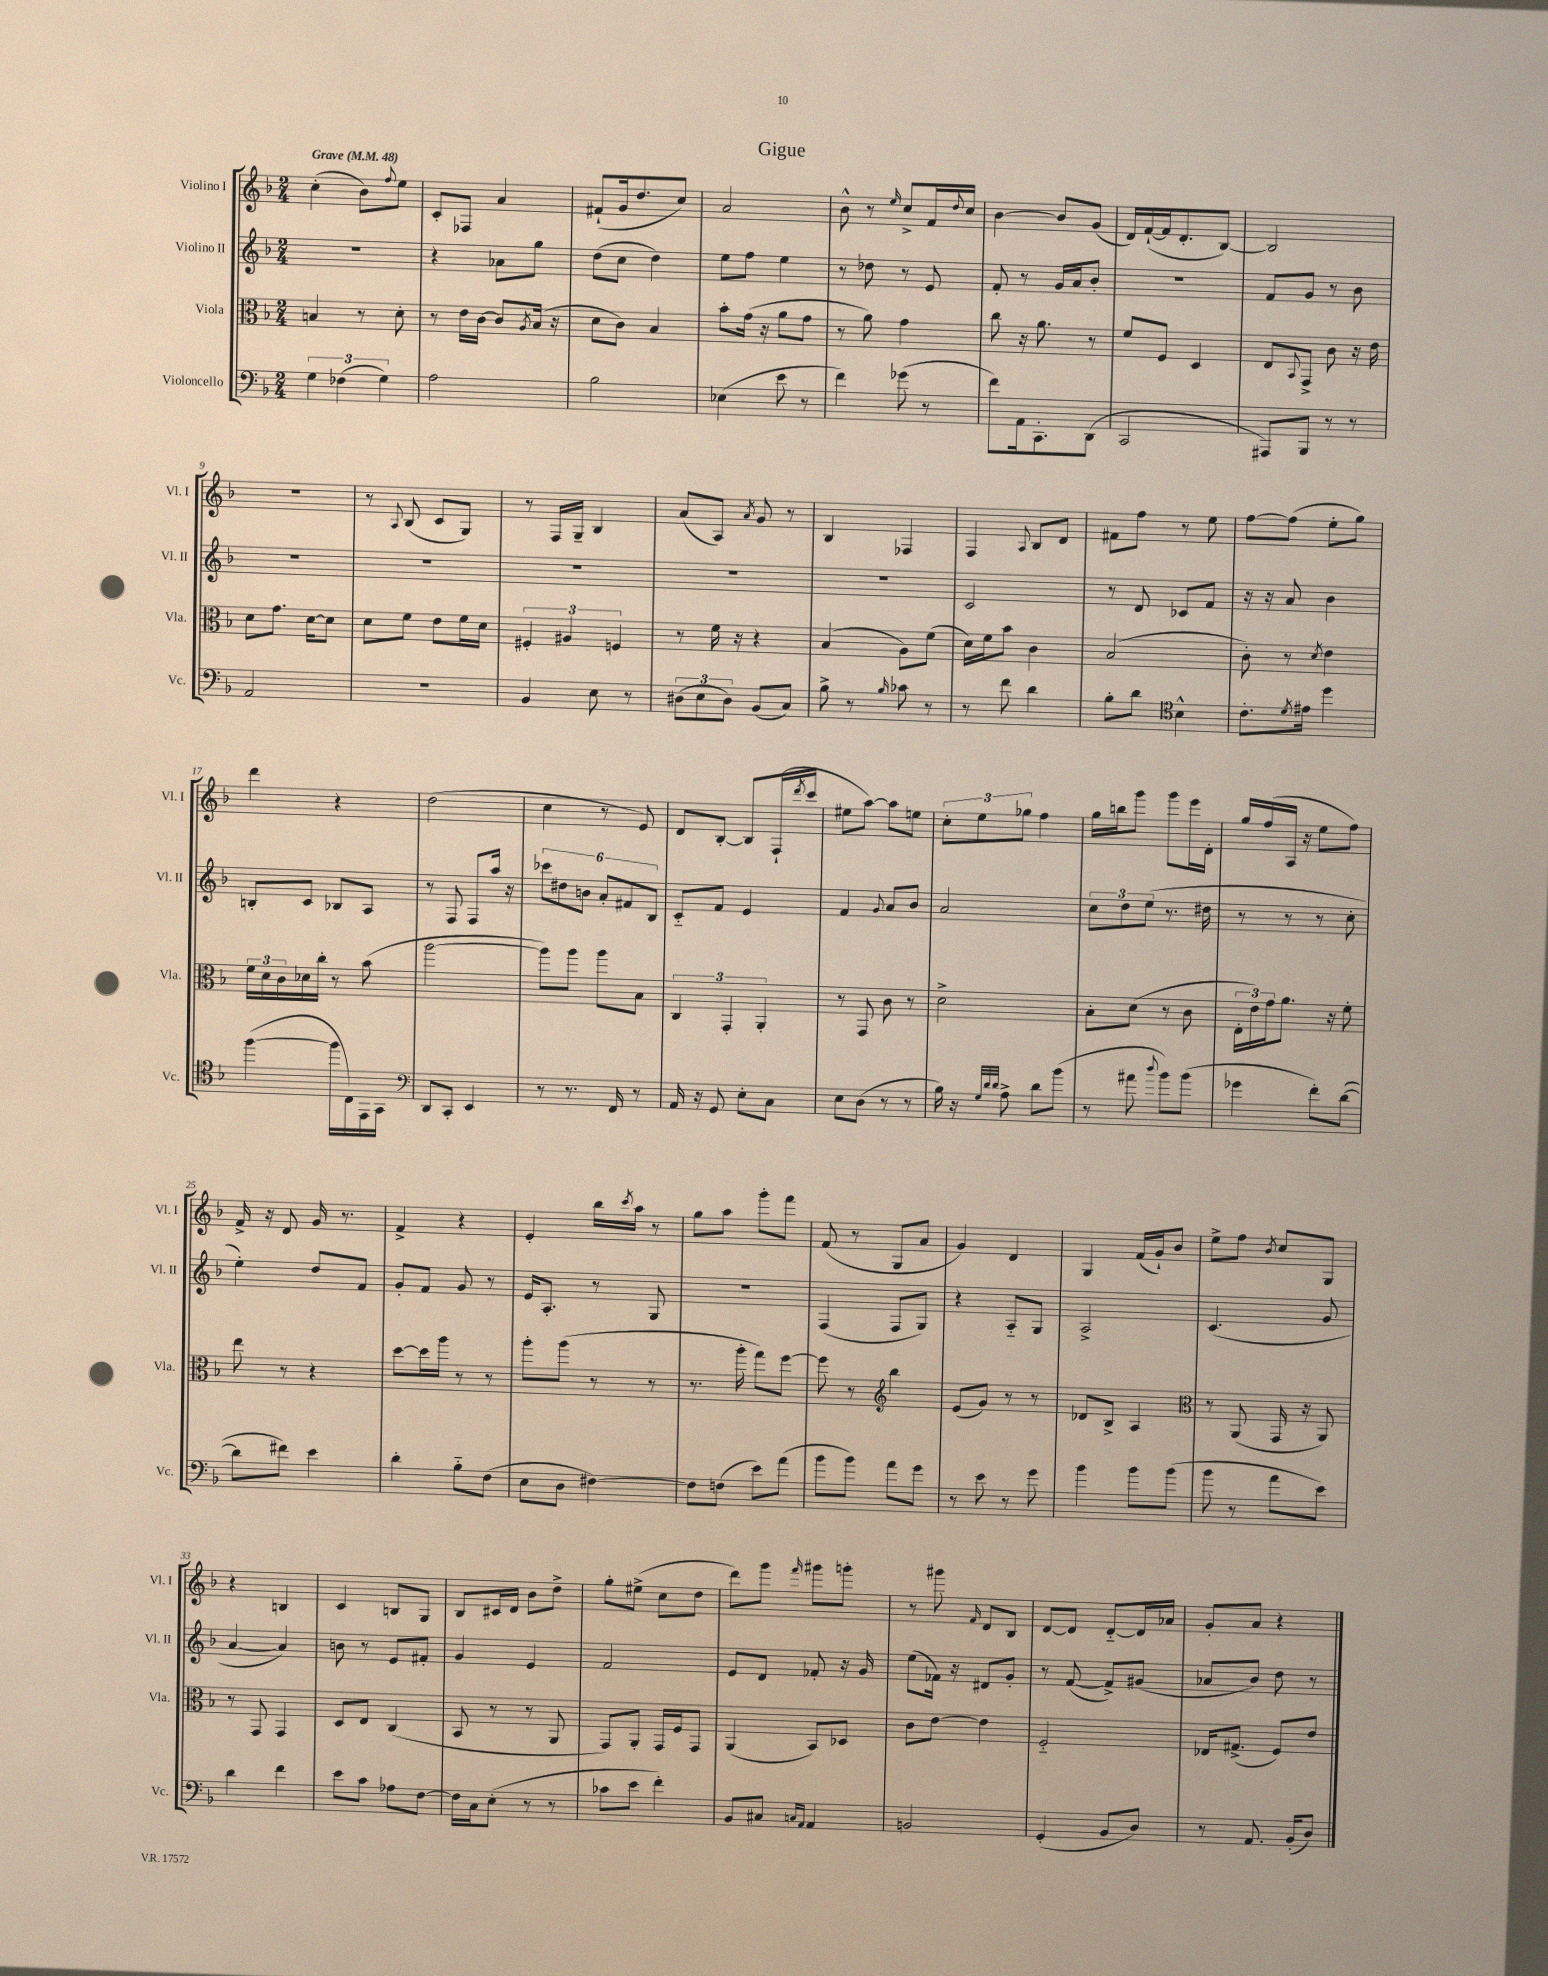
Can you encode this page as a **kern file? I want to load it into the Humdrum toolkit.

**kern	**kern	**kern	**kern
*staff4	*staff3	*staff2	*staff1
*clefF4	*clefC3	*clefG2	*clefG2
*k[b-]	*k[b-]	*k[b-]	*k[b-]
*M2/4	*M2/4	*M2/4	*M2/4
*MM48	*MM48	*MM48	*MM48
6G	4B	2r	(4cc'
(6F-	.	.	.
.	8r	.	8b-)
6G)	.	.	.
.	.	.	8qqff
.	8d'	.	8ee
=	=	=	=
2A	8r	4r	8c'
.	16e	.	8F-
.	[16c	.	.
.	8c]	8a-	4a
.	8qA	.	.
.	(16B-	8gg	.
.	16r	.	.
=	=	=	=
2B-	8d	(8dd	(8f#`
.	8c)	8cc	16g
.	.	.	8.dd
.	4B-	4dd)	.
.	.	.	8cc)
=	=	=	=
(4E-	8b-'	8ee	2a
.	(16g	8ff	.
.	16r	.	.
8e	8a	4ee	.
8r	8g	.	.
=	=	=	=
4f)	8r	8r	8b-^^
.	8a)	8dd-	8r
.	.	.	16qqee
(8g-	4g	8r	8cc^
8r	.	8e	16f
.	.	.	8qqdd
.	.	.	16cc
=	=	=	=
8f)	8cc	8f'	[4b-
16AA	16r	8r	.
8.CC'	8.a	.	.
.	.	16g	8b-]
.	.	16a	.
(8DD	8r	8b-'	(8g
=	=	=	=
2CC	8f	2r	16d)
.	.	.	([16f`
.	8F	.	16f]
.	.	.	8.d'
.	4D	.	.
.	.	.	[8B-)
=	=	=	=
8AAA#)	8E	8f	2B-]
.	8qqBB-	.	.
8BBB-	8GG^	8g	.
8r	8c	8r	.
8r	16r	8b-	.
.	16e	.	.
=	=	=	=
2AA	8d	2r	2r
.	8.g	.	.
.	[16d	.	.
.	8d]	.	.
=	=	=	=
2r	8d	2r	8r
.	.	.	8qqA
.	8f	.	(8B-
.	8e	.	8c
.	16f	.	8G)
.	16d	.	.
=	=	=	=
4BB-	6F#'	2r	8r
.	.	.	16F
.	6A#	.	.
.	.	.	16G~
8E	.	.	4B-
.	6F	.	.
8r	.	.	.
=	=	=	=
(12D#	8r	2r	(8a
12E	.	.	.
.	16f	.	8A)
12D#)	.	.	.
.	16r	.	.
.	.	.	8qa
(8BB-	4r	.	8g
8C)	.	.	8r
=	=	=	=
8B-^	(4B-	2r	4B-
8r	.	.	.
16qqB-	.	.	.
8c-	8A)	.	4F-
8r	(8f	.	.
=	=	=	=
8r	16d)	2c	4F
.	16f	.	.
8f	8b-	.	.
.	.	.	8qqA
4d	4c	.	8B-
.	.	.	8d
=	=	=	=
8B-'	(2B-	8r	8f#
8d	.	8d	8ff
*clefC4	*	*	*
4B-^^	.	8c-	8r
.	.	8f	8ee
=	=	=	=
8.c'	8c')	16r	[8ff
.	.	16r	.
.	8r	8a	(8ff]
8qd	.	.	.
16e#	.	.	.
.	8qd	.	.
4dd	4e	4b-	8ee'
.	.	.	8gg)
=	=	=	=
([4ff	24f	8B'	4ddd
.	24d	.	.
.	24c	.	.
.	16d-	8c	.
.	16cc'	.	.
16ff]	8r	8B-	4r
16C)	.	.	.
16EE	(8b-	8A	.
16GG	.	.	.
=	=	=	=
*clefF4	*	*	*
8DD	[2aa	8r	(2dd
8CC'	.	8F	.
4EE	.	8F	.
.	.	16aa	.
.	.	16r	.
=	=	=	=
8r	8aa])	12ccc-	4cc
.	.	12dd#	.
8.r	8aa	.	.
.	.	12b	.
.	8aa	12a'	8r
16FF	.	.	.
.	.	12f#	.
8r	8B-	.	8e)
.	.	12B-	.
=	=	=	=
16AA	6C	8c'~	8d
16r	.	.	.
8GG	.	8f	[8B-'
.	6GG'	.	.
8E'	.	4e	8B-]
.	6AA'	.	.
8C	.	.	(16F`
.	.	.	8qddd
.	.	.	16ccc
=	=	=	=
8E	8r	4f	8ee#
(8D	8GG	.	[8aa)
.	.	8qqg	.
8r	8c	8a	8aa]
8r	8r	8b-	8ee
=	=	=	=
16B-)	2d^	2a	12cc'
16r	.	.	.
.	.	.	12ee
32qqG	.	.	.
32qqd	.	.	.
32qqd	.	.	.
8A^	.	.	.
.	.	.	12gg-
8d	.	.	4ff
(8b-	.	.	.
=	=	=	=
8r	8B-'	12cc	16gg
.	.	.	16bb
.	.	12dd	.
8a#	(8d	.	8ggg
.	.	(12ee	.
8qqdd	.	.	.
8b-)	8r	8.r	8ggg
(8b-	8c	.	16eee
.	.	16dd#	16d'
=	=	=	=
4g-	24E'	8r	16gg
.	24e)	.	.
.	.	.	(16ff
.	24g	.	.
.	8.a	8r	16A
.	.	.	16r
8f')	.	8r	8ee
.	16r	.	.
([8d	8f'	8cc'	8ff)
=	=	=	=
8d]	8ee	4ee')	16f^
.	.	.	16r
8f#)	8r	.	8d
4e	4r	8dd	16g
.	.	.	8.r
.	.	8f	.
=	=	=	=
4d'	[8dd	8g'	4f^
.	16dd]	8f	.
.	16aa	.	.
8B-'~	8r	8g	4r
(8F	8r	8r	.
=	=	=	=
8E	8aa'	16e	4e'
.	.	8.A'	.
8D	(8aa	.	.
[4F#)	8r	8r	16bb-
.	.	.	8qccc
.	.	.	16aa
.	8r	8G	8r
=	=	=	=
8F#]	8.r	2r	8gg
(8F	.	.	8aa
.	16aa'	.	.
8e)	8gg)	.	8ggg'
(8a	[8ff	.	8fff
=	=	=	=
8b-	8ff]	(4F	(8f
8b-)	8r	.	8r
*	*clefG2	*	*
8a	4bb-	8F	8G
8g	.	8G)	8a
=	=	=	=
8r	(8e	4r	4g)
8e	8g)	.	.
8r	8r	8A'~	4d
8g	8r	8G	.
=	=	=	=
4b-	8d-	2A^	4G
.	8B-^	.	.
8b-	4A	.	(16f
.	.	.	16g`)
(8b-	.	.	8b-
=	=	=	=
*	*clefC3	*	*
8b-	8r	(4.c	8ee^
8r	(8AA	.	8ff
.	.	.	8qb-
8a	16GG	.	8cc
.	16r	.	.
8e)	8AA)	8g	8G
=	=	=	=
4d	8r	[4a	4r
.	8GG	.	.
4f	4GG	4a])	4B
=	=	=	=
8e	8D	8b	4c
8c	8E	8r	.
8A-	(4C	8e	8B
[8F	.	8f#'	8G
=	=	=	=
16F]	8BB-	4g	8B-
16C	.	.	.
(8E'	8r	.	16c#
.	.	.	16d
8r	8r	4e	8b-
8r	8AA	.	8dd^
=	=	=	=
8c-	8GG)	2f	8gg'
8e	8AA'	.	(8ee#^
4f')	16GG	.	8cc
.	16F	.	.
.	8GG	.	8dd
=	=	=	=
8BB-	(4AA	8e	8ddd)
8C#	.	8d	8ggg
16qqC	.	.	.
16qqAA	.	.	16qqfff
4AA	8BB-)	8f-'	8ggg#
.	8D-	16r	8ggg'
.	.	16g	.
=	=	=	=
2BB	8c	(8ee	8r
.	[8e	16f-)	8ggg#
.	.	16r	.
.	.	.	16qqf
.	4e]	8d#	8d
.	.	8g'	8B-
=	=	=	=
(4GG'	2F'~	8r	[8d
.	.	([8f	8d]
8BB-	.	8f^])	[8d'~
8D)	.	(8g#	16d]
.	.	.	16a-
=	=	=	=
8r	16E-	8a-	8g'
.	(8.G#^	.	.
8.AA	.	8b-)	8a
.	8F)	8dd	4r
(16BB-'	.	.	.
8D)	8e	8r	.
==	==	==	==
*-	*-	*-	*-
